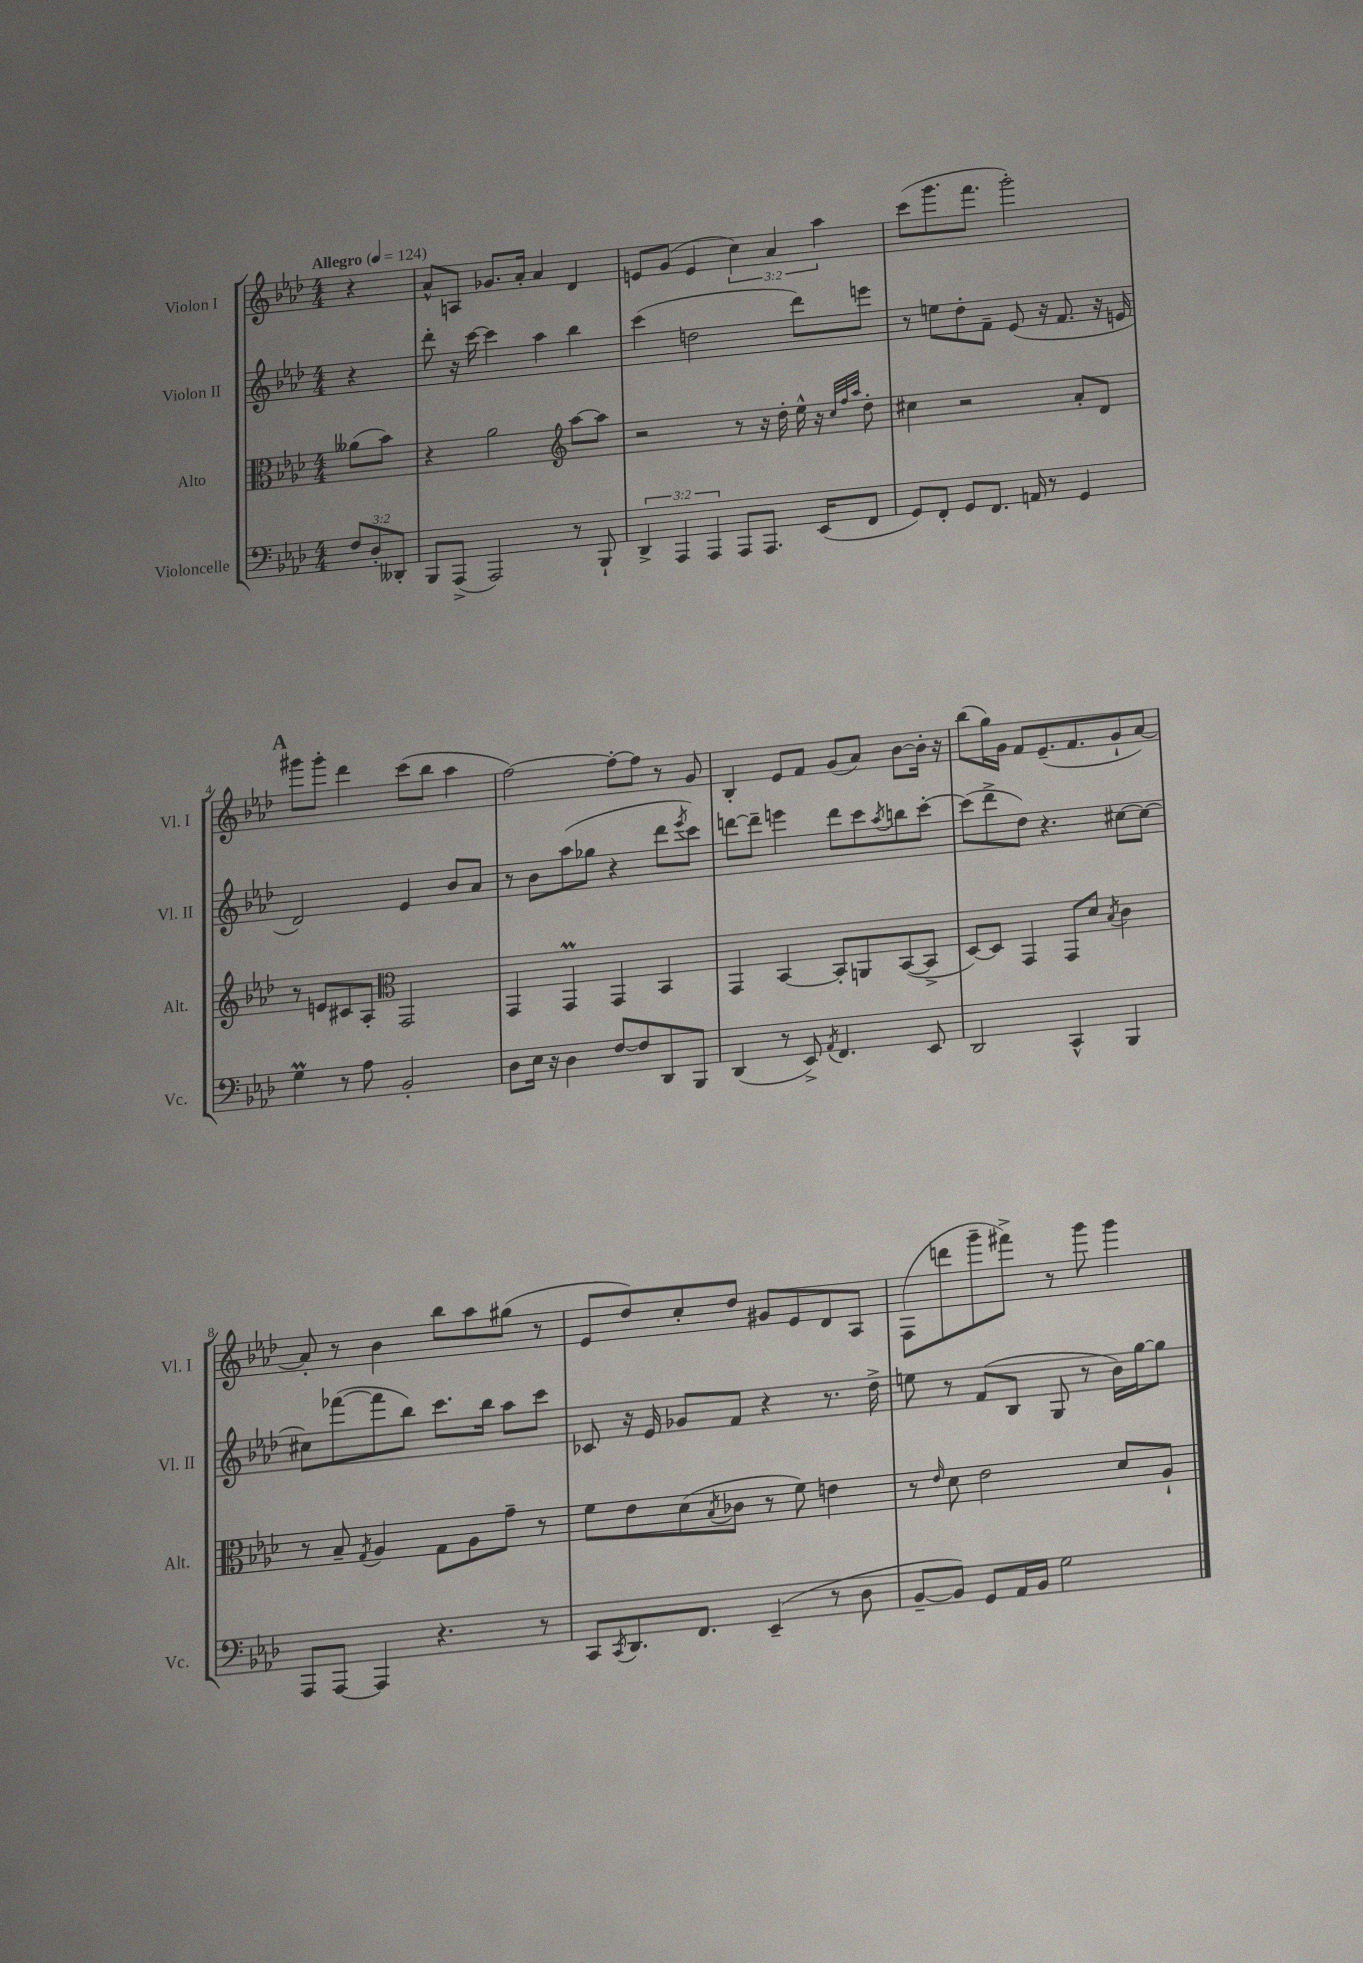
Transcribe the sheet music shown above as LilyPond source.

<<
\new StaffGroup <<
\new Staff = "s0" \with { instrumentName = "Violon I" shortInstrumentName = "Vl. I" } {
    \clef treble \key aes \major \numericTimeSignature \time 4/4 \override Staff.TupletNumber.text = #tuplet-number::calc-fraction-text \partial 4 \tempo "Allegro" 4 = 124
    r4 |
    aes'8-^ a8 ges'8. aes'16-. aes'4 des'4 |
    e'8 g'8( e'4 \tuplet 3/2 { c''4) aes'4 aes''4 } |
    c'''8( g'''8. f'''8. g'''2-.) |
    \mark \markup { \bold "A" } gis'''8 gis'''8-. des'''4 c'''8( bes''8 aes''4 |
    f''2~) f''8~-. f''8 r8 g'8 |
    bes4-. ees'8 f'8 g'8( aes'8) bes'8~ bes'16-. r16 |
    bes''8( g''16) g'16 f'8 ees'8.--( f'8. g'8-! aes'8~) |
    aes'8-. r8 bes'4 bes''8 aes''8 gis''8( r8 |
    ees'8 des''8) c''8-. des''8 gis'8 ees'8 des'8 aes8 |
    f8( d'''8 g'''8-- fis'''8->) r8 g'''8 g'''4 \bar "|." |
}
\new Staff = "s1" \with { instrumentName = "Violon II" shortInstrumentName = "Vl. II" } {
    \clef treble \key aes \major \numericTimeSignature \time 4/4 \partial 4
    r4 |
    des'''8-. r16 c'''16~ c'''4 aes''4 bes''4 |
    c'''4( d''2 des'''8) e'''8 |
    r8 e''8 des''8-. f'8-- ees'8( r16 f'8. r16 e'16 |
    \mark \markup { \bold "A" } des'2) ees'4 bes'8 aes'8 |
    r8 bes'8 aes''8( ges''8 r4 des'''8 \acciaccatura { ees'''8 } c'''8) |
    d'''8~ d'''8-- e'''4 d'''8 c'''8 \acciaccatura { aes''8 } b''8 c'''8~-. |
    c'''8( des'''8-> des''8) r4. cis''8~ cis''8~ |
    cis''8 fes'''8~( fes'''8 bes''8) c'''8. bes''16 aes''8 c'''8 |
    ces'8 r16 ees'16 ges'8 f'8 r4 r8. des''16-> |
    e''8 r8 f'8( bes8 g8 r8 bes'16) g''16~ g''8 \bar "|." |
}
\new Staff = "s2" \with { instrumentName = "Alto" shortInstrumentName = "Alt." } {
    \clef alto \key aes \major \numericTimeSignature \time 4/4 \partial 4
    aeses'8( bes'8) |
    r4 aes'2 \clef treble aes''8~ aes''8 |
    r2 r8 r16 des''16-. ees''16-^ r16 \grace { c''32 f''32 aes''32 } des''8-. |
    cis''4 r2 aes'8-. des'8 |
    \mark \markup { \bold "A" } r8 e'8 cis'8 aes8-. \clef alto g,2 |
    g,4 g,4\prall g,4 bes,4 |
    g,4 bes,4~ bes,8-. a,8 bes,8~( bes,8-> |
    des8~) des8 g,4 g,8 des'8 \acciaccatura { bes8 } c'4 |
    r8 bes8-- \acciaccatura { g8 } aes4 g8 aes8 g'8-- r8 |
    f'8 ees'8 des'8( \acciaccatura { bes8 } ces'8 r8 f'8) e'4 |
    r8 \grace { ees'16 } des'8 ees'2 des'8 aes8-! \bar "|." |
}
\new Staff = "s3" \with { instrumentName = "Violoncelle" shortInstrumentName = "Vc." } {
    \clef bass \key aes \major \numericTimeSignature \time 4/4 \override Staff.TupletNumber.text = #tuplet-number::calc-fraction-text \partial 4
    \tuplet 3/2 { f8 des8-. deses,8-. } |
    bes,,8 aes,,8->( aes,,2) r8 bes,,8-! |
    \tuplet 3/2 { des,4-> aes,,4 aes,,4 } aes,,8 aes,,8. ees,16( f,8 |
    g,8) f,8-. g,8 f,8. a,16 r8 g,4 |
    \mark \markup { \bold "A" } g4\prall r8 aes8 bes,2-. |
    des8 ees16 r16 des4 f8~ f8 des,8 bes,,8 |
    des,4( r8 ees,8->) \acciaccatura { aes,8 } f,4. ees,8 |
    des,2 c,4-^ bes,,4 |
    aes,,8 aes,,8~ aes,,4 r4. r8 |
    c,8 \acciaccatura { c,8 } des,8. f,8. ees,4--( r8 des8 |
    bes,8~-- bes,8) g,8 aes,16 bes,16 g2 \bar "|." |
}
>>
>>
